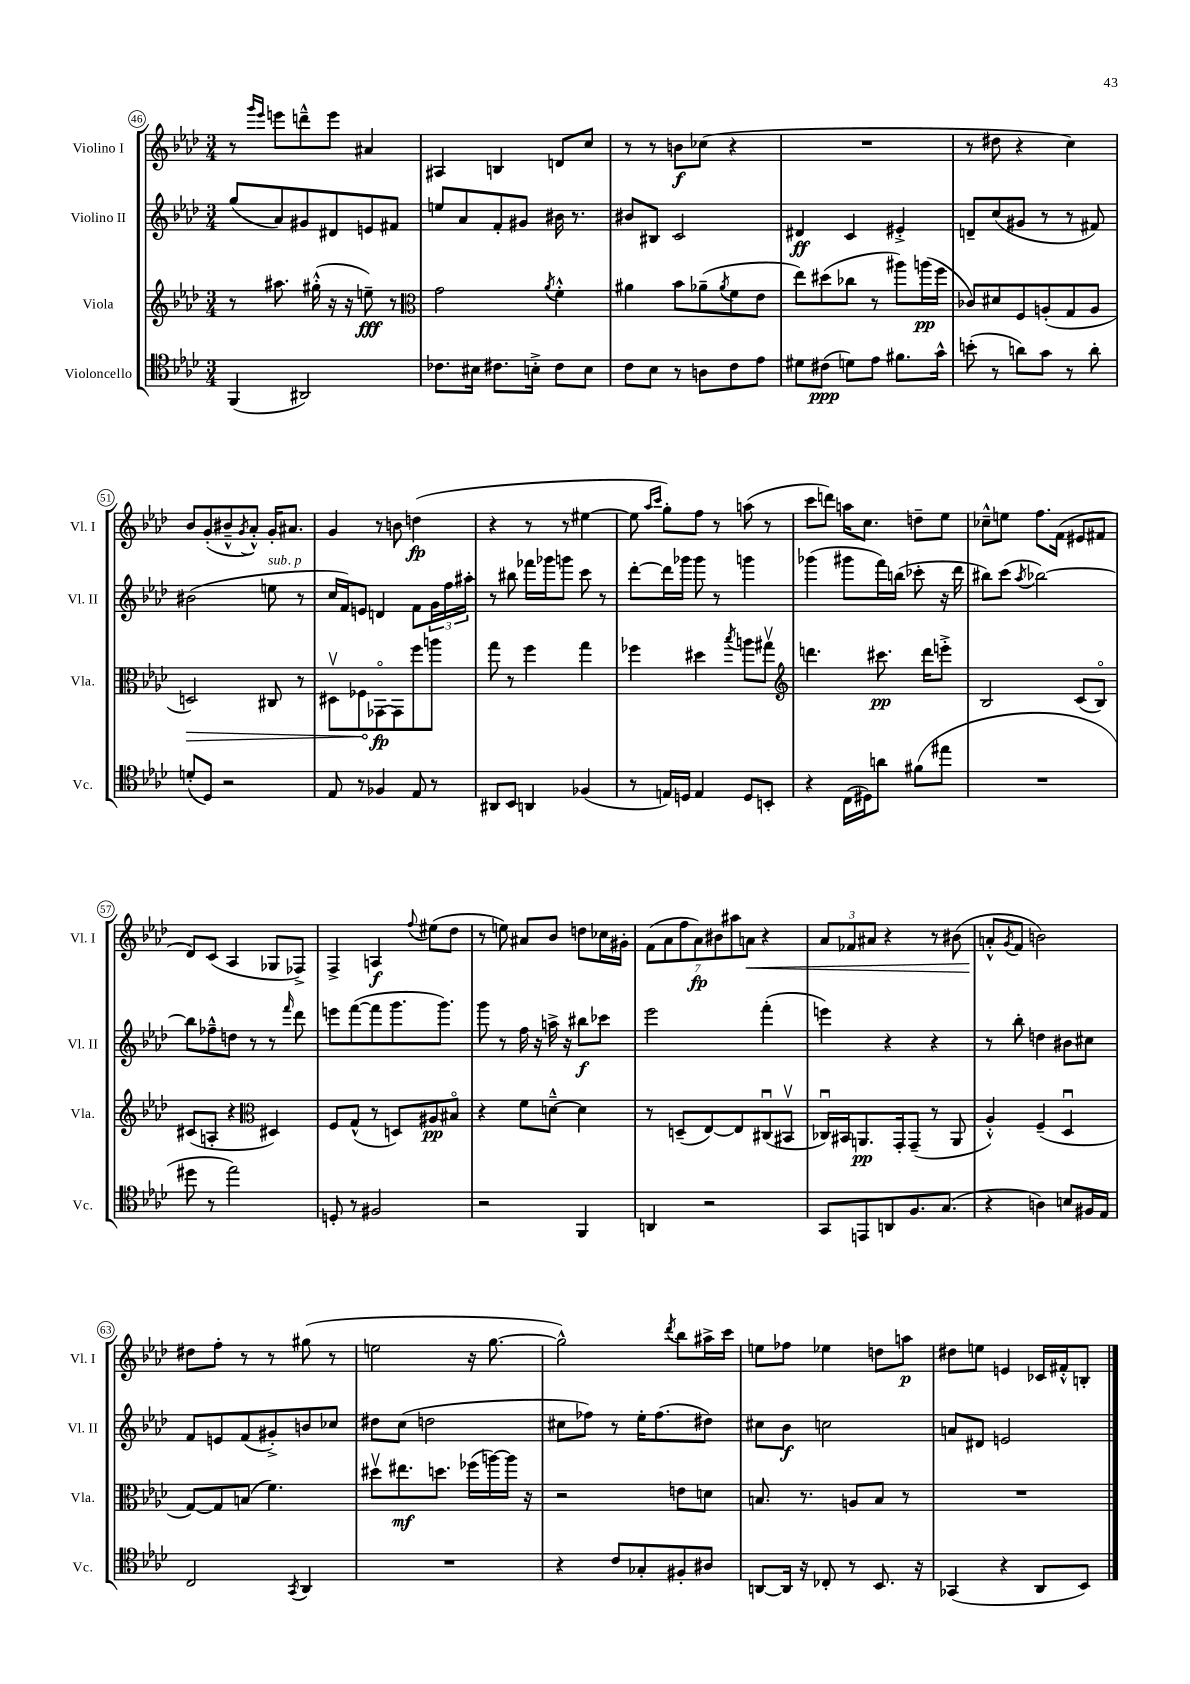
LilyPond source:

<<
\new StaffGroup <<
\new Staff = "s0" \with { instrumentName = "Violino I" shortInstrumentName = "Vl. I" } {
    \clef treble \key aes \major \numericTimeSignature \time 3/4
    r8 \grace { g'''16 ees'''16 } e'''8 d'''8---^ e'''8 ais'4 |
    ais4 b4 d'8 c''8 |
    r8 r8 b'8\f ces''8( r4 |
    R2. |
    r8 dis''8 r4 c''4) |
    bes'8 g'8-.( bis'8---^ \acciaccatura { g'8 } aes'8-.-^) g'16-. ais'8. |
    g'4 r8 b'8 d''4\fp( |
    r4 r8 r8 eis''4~ |
    eis''8 \grace { aes''16 c'''16 } g''8-.) f''8 r8 a''8( r8 |
    c'''8 d'''8) a''16 c''8. d''8-- ees''8 |
    ces''8---^ e''8 f''8. f'16( eis'8 fis'8 |
    des'8) c'8( aes4 ges8 fes8->) |
    f4-> a4\f \appoggiatura { f''8 } eis''8( des''8 |
    r8 e''8) ais'8 bes'8 d''8 ces''16 gis'16-. |
    \tuplet 7/4 { f'8( aes'8 f''8 aes'8\fp) bis'8 ais''8 a'8\< } r4 |
    \tuplet 3/2 { aes'8 fes'8 ais'8 } r4 r8 bis'8( |
    a'8-.-^\! \acciaccatura { g'8 } f'8 b'2) |
    dis''8 f''8-. r8 r8 gis''8( r8 |
    e''2 r16 g''8.~ |
    g''2-^) \acciaccatura { des'''8 } bes''8 ais''16-> c'''16 |
    e''8 fes''8 ees''4 d''8 a''8\p |
    dis''8 e''8 e'4 ces'16 fis'16-.-^ b8-. \bar "|." |
}
\new Staff = "s1" \with { instrumentName = "Violino II" shortInstrumentName = "Vl. II" } {
    \clef treble \key aes \major \numericTimeSignature \time 3/4
    g''8( aes'8) gis'8 dis'8 e'8 fis'8 |
    e''8 aes'8 f'8-. gis'8 bis'16 r8. |
    bis'8 bis8 c'2 |
    dis'4\ff c'4 eis'4-.-> |
    d'8-- c''8( gis'8 r8 r8 fis'8) |
    bis'2( e''8^\markup { \italic "sub. p" } r8 |
    c''16 f'16) e'8 d'4 f'8 \tuplet 3/2 { g'16 f''16 ais''16-. } |
    r8 bis''8 fes'''16 ges'''16 g'''8 c'''8 r8 |
    des'''8~-. des'''16 ges'''16 ges'''8 r8 g'''4 |
    ges'''4( gis'''8 f'''16) b''16( ces'''8-. r16 des'''16 |
    bis''8) c'''8( \acciaccatura { aes''8 } bes''2~) |
    bes''8 fes''8---^ d''8 r8 r8 \grace { f'''16 } des'''8 |
    e'''8 f'''8~( f'''8 g'''8. g'''8.) |
    g'''8 r8 f''16 r16 a''16-> r16 bis''8\f ces'''8 |
    ees'''2 f'''4-.( |
    e'''4) r4 r4 |
    r8 bes''8-. d''4 bis'8 cis''8 |
    f'8 e'8 f'8( gis'8-.->) b'8 ces''8 |
    dis''8 c''8( d''2 |
    cis''8 fes''8) r8 ees''16-. fes''8.( dis''8) |
    cis''8 bes'8\f c''2 |
    a'8 dis'8 e'2 \bar "|." |
}
\new Staff = "s2" \with { instrumentName = "Viola" shortInstrumentName = "Vla." } {
    \clef treble \key aes \major \numericTimeSignature \time 3/4
    r8 ais''8. gis''16-.-^( r16 r16 e''8--\fff) r8 |
    \clef alto g'2 \acciaccatura { aes'8 } f'4-.-^ |
    ais'4 bes'8 aes'8--( \acciaccatura { aes'8 } f'8 ees'8 |
    ees''8) dis''8( ces''8 r8 ais''8) a''16\pp( f''16 |
    ces'8) dis'8 f8 a8-.( g8 a8 |
    \once \override Hairpin.circled-tip = ##t d2\>) cis8 r8 |
    dis8\upbow fes8\! ges,8~\flageolet\fp ges,8 f''8 a''8 |
    g''8 r8 f''4 g''4 |
    fes''4 dis''4 \acciaccatura { bes''8 } a''8 gis''8\upbow |
    \clef treble d'''4. cis'''8.\pp d'''16 e'''8-.-> |
    bes2 c'8( bes8\flageolet) |
    cis'8( a8-. r4 \clef alto dis4) |
    f8 g8-^( r8 d8) ais8\pp bis8\flageolet |
    r4 f'8 d'8~---^ d'4 |
    r8 d8--( ees8~) ees8 cis8\downbow( bis,8\upbow |
    ces16\downbow) bis,16 a,8.\pp g,16-. g,8--( r8 a,8 |
    aes4-.-^) f4--( des4\downbow |
    g8~) g8 b8( f'4.) |
    dis''8\upbow eis''8.\mf d''8. fes''16( a''16~) a''16 r16 |
    r2 e'8 d'8 |
    b8. r8. a8 b8 r8 |
    R2. \bar "|." |
}
\new Staff = "s3" \with { instrumentName = "Violoncello" shortInstrumentName = "Vc." } {
    \clef tenor \key aes \major \numericTimeSignature \time 3/4
    f,4( ais,2) |
    ces'8. bis16 cis'8. b16-.-> cis'8 b8 |
    c'8 bes8 r8 a8 c'8 ees'8 |
    dis'8 cis'8\ppp( d'8) ees'8 fis'8. g'16-^ |
    b'8-.( r8 a'8) g'8 r8 a'8-. |
    d'8-.( des8) r2 |
    ees8 r8 fes4 ees8 r8 |
    ais,8 bes,8 a,4 fes4( |
    r8 e16) d16 e4 d8 b,8-. |
    r4 c16( dis16) a'8 fis'8( eis''8 |
    R2. |
    dis''8 r8 ees''2) |
    d8-. r8 fis2 |
    r2 f,4 |
    a,4 r2 |
    g,8 e,8 a,8 f8. g8.( |
    r4 a4) b8 fis16 ees16 |
    c2 \acciaccatura { g,8 } aes,4 |
    R2. |
    r4 c'8 ges8-. fis8-. ais8 |
    a,8~ a,16 r16 ces8-. r8 bes,8. r16 |
    ges,4( r4 aes,8 bes,8) \bar "|." |
}
>>
>>
\layout { \context { \Score currentBarNumber = #46 \override BarNumber.stencil = #(make-stencil-circler 0.1 0.3 ly:text-interface::print) } }
